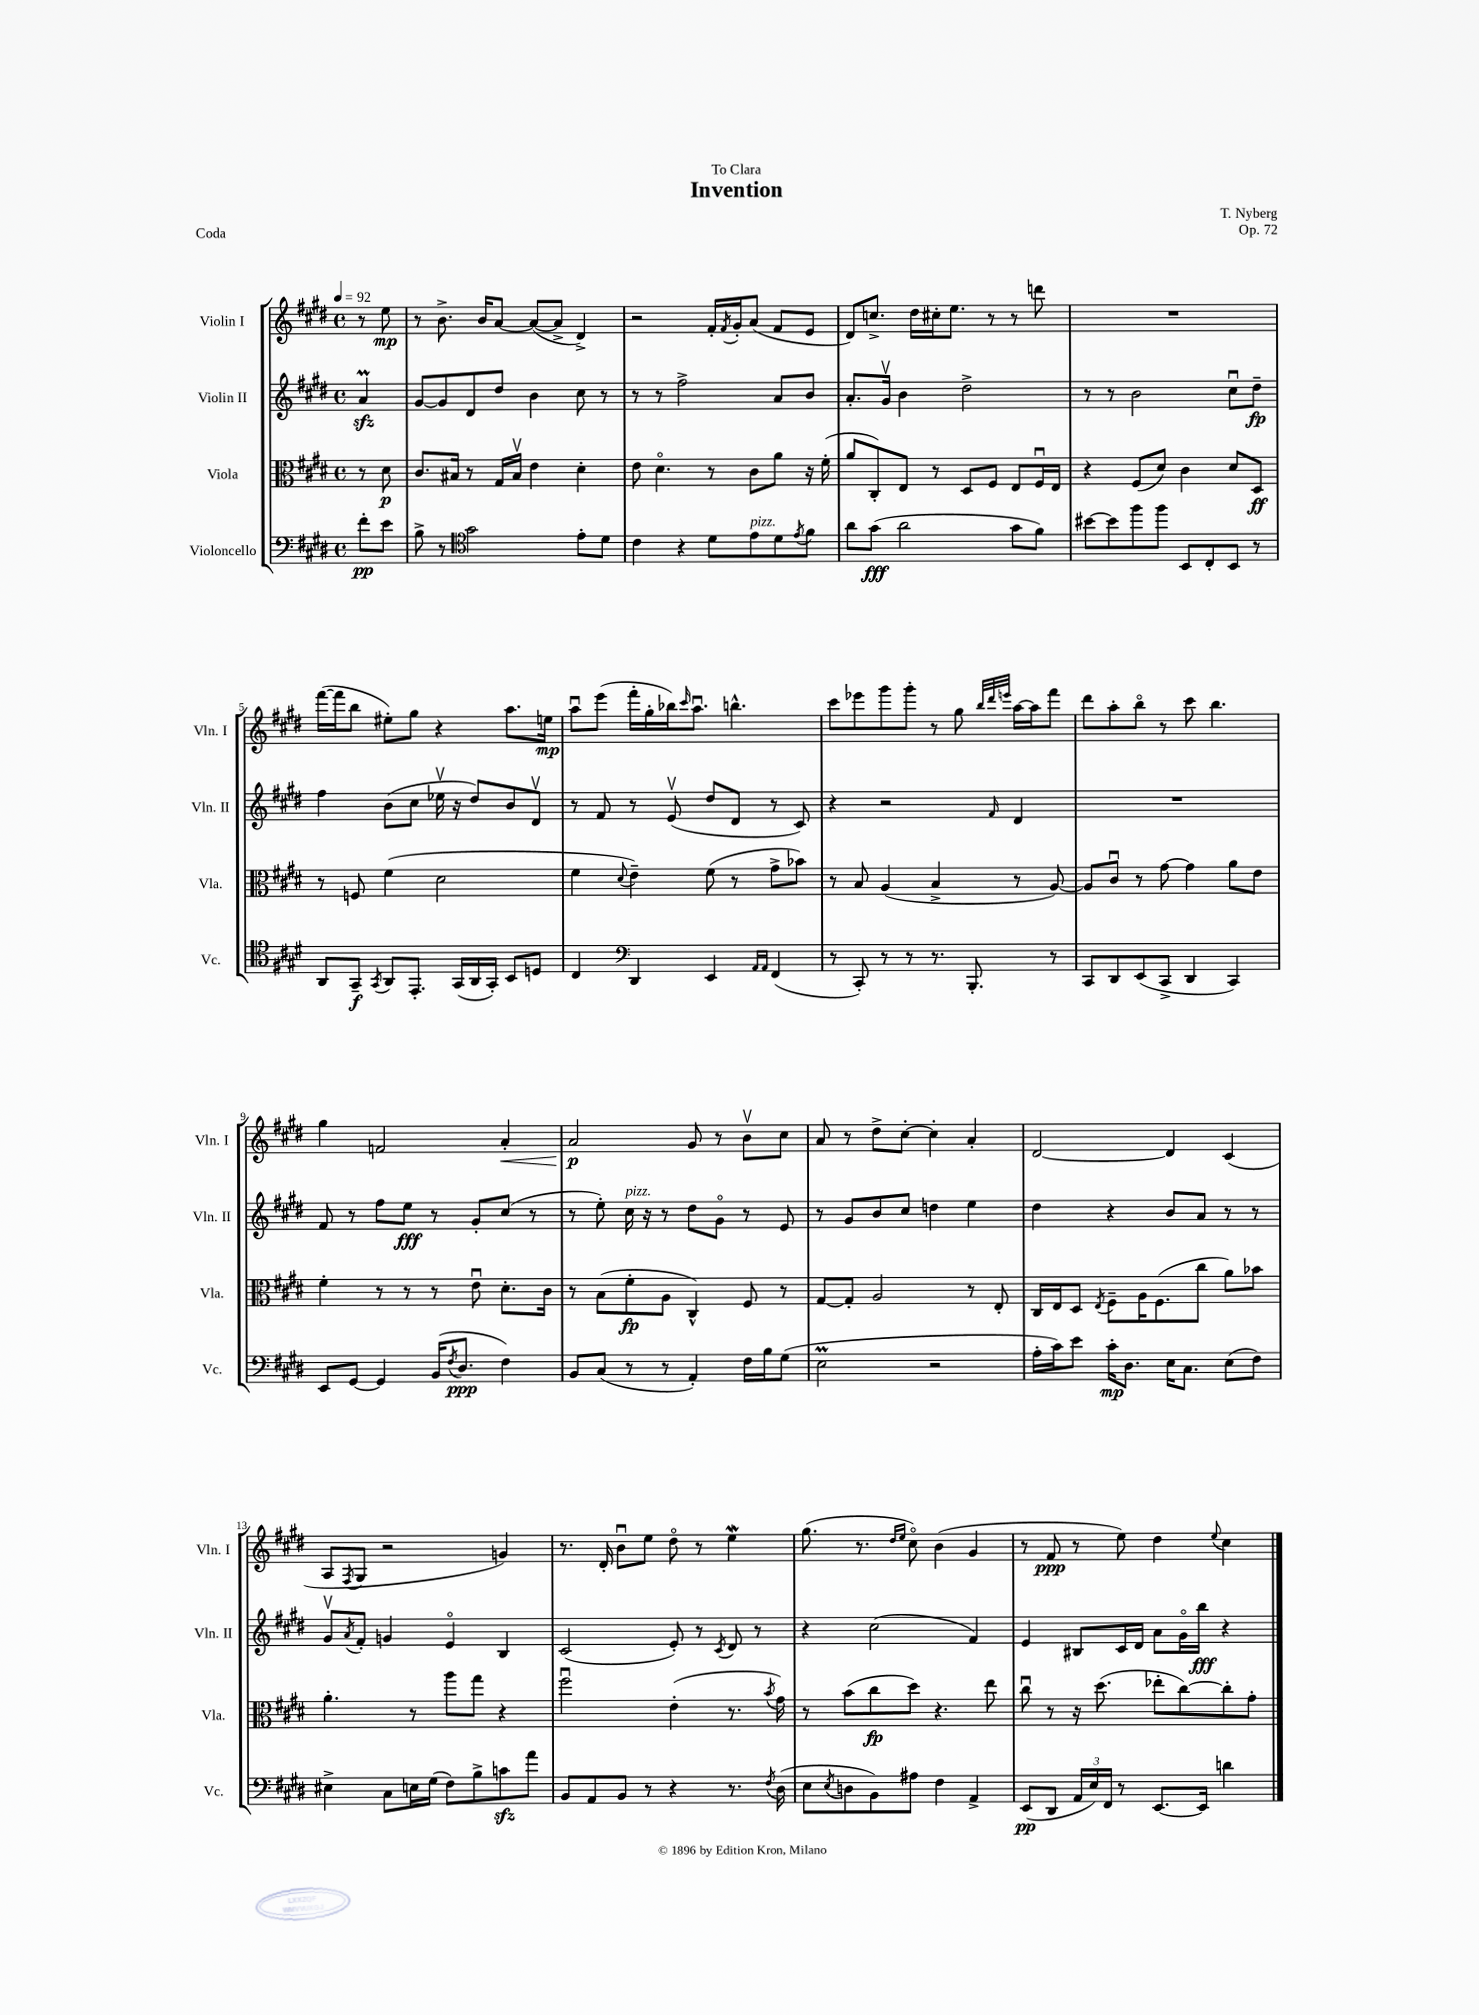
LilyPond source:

\header { title = "Invention" composer = "T. Nyberg" dedication = "To Clara" opus = "Op. 72" piece = "Coda" }
<<
\new StaffGroup <<
\new Staff = "s0" \with { instrumentName = "Violin I" shortInstrumentName = "Vln. I" } {
    \clef treble \key e \major \defaultTimeSignature \time 4/4 \partial 4 \tempo 4 = 92
    r8 e''8\mp |
    r8 b'8.-> b'16 a'8~ a'8~( a'8-> dis'4->) |
    r2 fis'16-. \acciaccatura { fis'8 } gis'16-. a'8( fis'8 e'8 |
    dis'8) c''8.-> dis''16 cis''16-. e''8. r8 r8 d'''8 |
    R1 |
    fis'''16~( fis'''16 b''8 eis''8-.) gis''8 r4 a''8. e''16\mp |
    a''8\downbow e'''8( fis'''16-. gis''16-. bes''16) \grace { cis'''16 } a''8.\downbow b''4.-^ |
    cis'''8 ees'''8 gis'''8 gis'''8-. r8 gis''8 \grace { b''32 dis'''32 e'''32 } a''16~ a''16 fis'''8 |
    dis'''8 a''8-. b''8\flageolet r8 cis'''8 b''4. |
    gis''4 f'2 a'4-.\< |
    a'2\p\! gis'8 r8 b'8\upbow cis''8 |
    a'8 r8 dis''8-> cis''8~-. cis''4-. a'4-. |
    dis'2~ dis'4 cis'4( |
    a8 \acciaccatura { fis8 } gis8 r2 g'4) |
    r8. dis'16-. b'8\downbow e''8 dis''8\flageolet r8 e''4\mordent |
    gis''8.( r8. \grace { dis''16 e''16 } cis''8\flageolet) b'4( gis'4 |
    r8 fis'8\ppp r8 e''8) dis''4 \appoggiatura { e''8 } cis''4 \bar "|." |
}
\new Staff = "s1" \with { instrumentName = "Violin II" shortInstrumentName = "Vln. II" } {
    \clef treble \key e \major \defaultTimeSignature \time 4/4 \partial 4
    a'4\prall\sfz |
    gis'8~ gis'8 dis'8 dis''8 b'4 cis''8 r8 |
    r8 r8 fis''2-> a'8 b'8 |
    a'8.-. gis'16\upbow b'4 dis''2-> |
    r8 r8 b'2 cis''8\downbow dis''8--\fp |
    fis''4 b'8( cis''8 ees''16\upbow r16 dis''8) b'8 dis'8\upbow |
    r8 fis'8 r8 e'8\upbow( dis''8 dis'8 r8 cis'8) |
    r4 r2 \grace { fis'16 } dis'4 |
    R1 |
    fis'8 r8 fis''8 e''8\fff r8 gis'8-. cis''8( r8 |
    r8 e''8-.) cis''16^\markup { \italic "pizz." } r16 r8 dis''8 gis'8\flageolet r8 e'8 |
    r8 gis'8 b'8 cis''8 d''4 e''4 |
    dis''4 r4 b'8 a'8 r8 r8 |
    gis'8\upbow \acciaccatura { a'8 } fis'8-. g'4 e'4\flageolet b4 |
    cis'2( e'8-.) r8 \acciaccatura { cis'8 } dis'8 r8 |
    r4 cis''2( fis'4) |
    e'4 bis8 cis'16 dis'16 a'8 gis'16\flageolet b''16\fff r4 \bar "|." |
}
\new Staff = "s2" \with { instrumentName = "Viola" shortInstrumentName = "Vla." } {
    \clef alto \key e \major \defaultTimeSignature \time 4/4 \partial 4
    r8 dis'8\p |
    cis'8. bis16 r8 gis16 bis16\upbow e'4 dis'4-. |
    e'8 dis'4.\flageolet r8 cis'8 a'8 r16 fis'16-.( |
    a'8 cis8-.) e8 r8 dis8 fis8 e8 fis16\downbow e16 |
    r4 fis8( dis'8) cis'4 dis'8 dis8\ff |
    r8 f8 fis'4( dis'2 |
    fis'4 \appoggiatura { dis'8 } e'4--) fis'8( r8 gis'8-> bes'8) |
    r8 b8 a4( b4-> r8 a8~) |
    a8 cis'8\downbow r8 gis'8~ gis'4 a'8 e'8 |
    fis'4-. r8 r8 r8 e'8\downbow dis'8.-. cis'16 |
    r8 b8( fis'8-.\fp a8 cis4-^) fis8 r8 |
    gis8~ gis8-. a2 r8 e8-. |
    cis16 e16 dis8 \acciaccatura { e8 } fis8-- a16 fis8.( cis''8 a'8) bes'8 |
    a'4.-. r8 a''8 gis''8 r4 |
    fis''2\downbow e'4-.( r8. \acciaccatura { b'8 } gis'16) |
    r8 b'8( cis''8\fp dis''8) r4. e''8 |
    cis''8\downbow r8 r16 dis''8.( ees''8-. cis''8~) cis''8-. gis'8-. \bar "|." |
}
\new Staff = "s3" \with { instrumentName = "Violoncello" shortInstrumentName = "Vc." } {
    \clef bass \key e \major \defaultTimeSignature \time 4/4 \partial 4
    fis'8-.\pp e'8 |
    b8-> r8 \clef tenor gis'2 e'8-. dis'8 |
    cis'4 r4 dis'8 e'8^\markup { \italic "pizz." } dis'8 \acciaccatura { e'8 } fis'8 |
    a'8 gis'8\fff( a'2 gis'8 fis'8) |
    bis'8~ bis'8 fis''8 fis''8 b,8 cis8-. b,8 r8 |
    a,8 gis,8--\f \acciaccatura { gis,8 } a,8 e,8.-. gis,16( a,16 gis,16-.) b,8 d8 |
    cis4 \clef bass dis,4 e,4 \grace { a,16 a,16 } fis,4( |
    r8 cis,8-.) r8 r8 r8. b,,8.-. r8 |
    cis,8 dis,8 e,8( cis,8-> dis,4 cis,4) |
    e,8 gis,8~ gis,4 b,16( \acciaccatura { fis8 } dis8.\ppp fis4) |
    b,8 cis8( r8 r8 a,4-.) fis16 b16 gis8( |
    e2\prall r2 |
    a16-. cis'16) e'8 cis'16-.\mp dis8. e16 cis8. e8( fis8) |
    eis4-> cis8 e16 gis16( fis8) b8-> c'8\sfz a'8 |
    b,8 a,8 b,8 r8 r4 r8. \acciaccatura { fis8 } dis16( |
    e8 \acciaccatura { e8 } d8 b,8) ais8 fis4 a,4-> |
    e,8\pp( dis,8 \tuplet 3/2 { a,16 e16) fis,16 } r8 e,8.~ e,16 d'4 \bar "|." |
}
>>
>>
